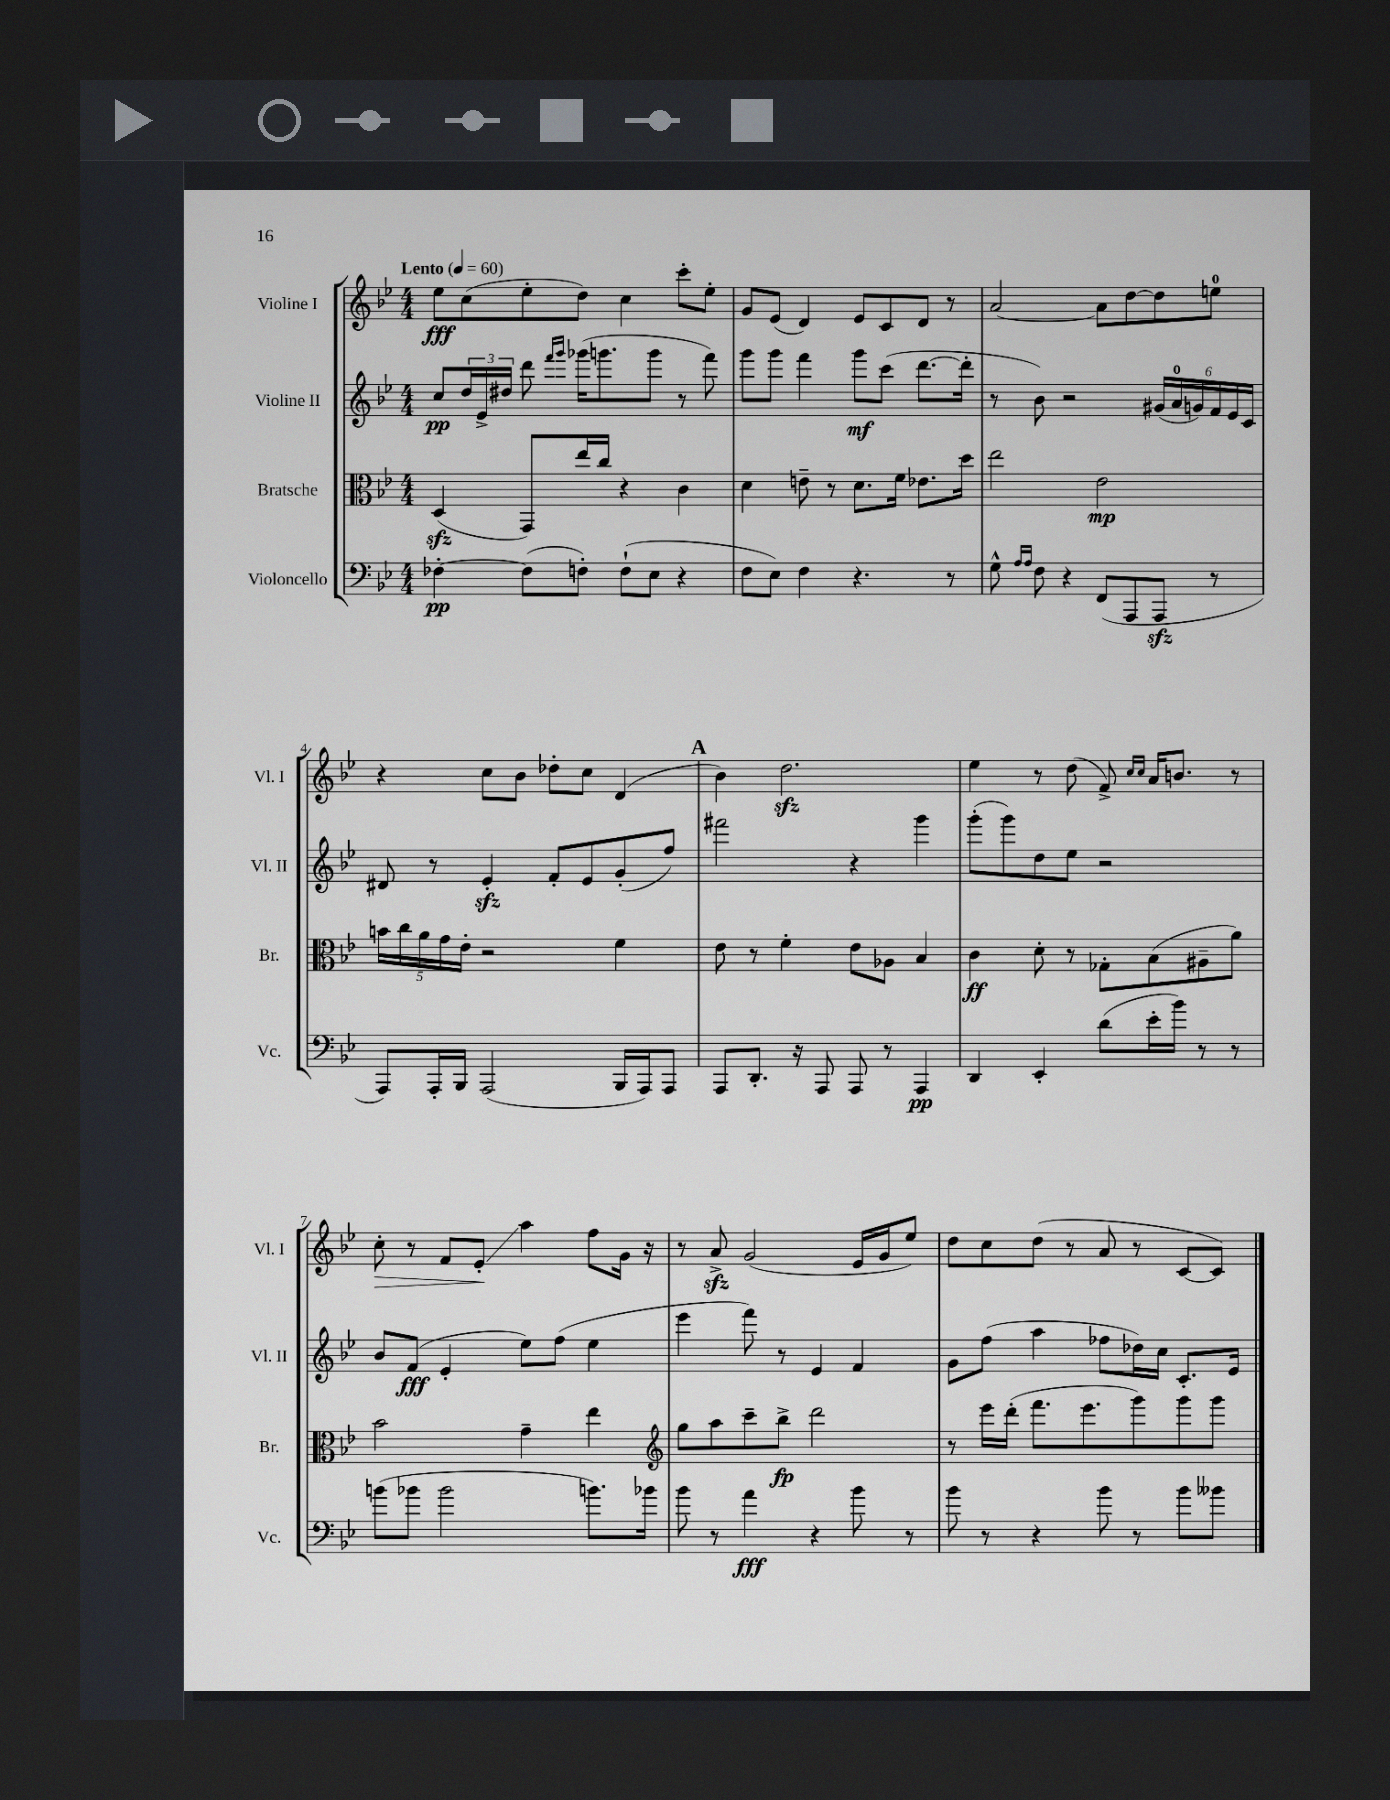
<<
\new StaffGroup <<
\new Staff = "s0" \with { instrumentName = "Violine I" shortInstrumentName = "Vl. I" } {
    \clef treble \key bes \major \numericTimeSignature \time 4/4 \tempo "Lento" 4 = 60
    ees''8\fff c''8( ees''8-. d''8) c''4 c'''8-. ees''8-. |
    g'8 ees'8( d'4) ees'8 c'8 d'8 r8 |
    a'2~ a'8 d''8~ d''8 e''8-0 |
    r4 c''8 bes'8 des''8-. c''8 d'4( |
    \mark \markup { \bold "A" } bes'4) d''2.\sfz |
    ees''4 r8 d''8( f'8->) \grace { c''16 c''16 } a'16 b'8. r8 |
    c''8-.\> r8 f'8 ees'8-.\glissando\! a''4 f''8 g'16 r16 |
    r8 a'8->\sfz g'2( ees'16 g'16 ees''8) |
    d''8 c''8 d''8( r8 a'8 r8 c'8~ c'8) \bar "|." |
}
\new Staff = "s1" \with { instrumentName = "Violine II" shortInstrumentName = "Vl. II" } {
    \clef treble \key bes \major \numericTimeSignature \time 4/4
    c''8\pp \tuplet 3/2 { d''16 ees'16-> dis''16 } d'''8 \grace { f'''16 g'''16 } ges'''16( g'''8. g'''8 r8 f'''8) |
    g'''8 g'''8 f'''4 g'''8\mf c'''8( d'''8.~ d'''16-. |
    r8 bes'8) r2 \tuplet 6/4 { gis'16( a'16-0 g'16) f'16 ees'16 c'16 } |
    dis'8 r8 ees'4-.\sfz f'8-. ees'8 g'8-.( f''8) |
    \mark \markup { \bold "A" } fis'''2 r4 g'''4 |
    g'''8-.( g'''8) d''8 ees''8 r2 |
    bes'8 f'8\fff( ees'4-. ees''8) f''8( ees''4 |
    ees'''4 f'''8) r8 ees'4 f'4 |
    g'8 f''8( a''4 fes''8 des''16) c''16 c'8.-. ees'16 \bar "|." |
}
\new Staff = "s2" \with { instrumentName = "Bratsche" shortInstrumentName = "Br." } {
    \clef alto \key bes \major \numericTimeSignature \time 4/4
    d4\sfz( g,8) ees''16 c''16 r4 c'4 |
    d'4 e'8-- r8 d'8. f'16 ees'8. d''16 |
    ees''2 ees'2\mp |
    \tuplet 5/4 { b'16 c''16 a'16 g'16 ees'16-. } r2 f'4 |
    \mark \markup { \bold "A" } ees'8 r8 f'4-. ees'8 aes8 bes4 |
    c'4\ff d'8-. r8 ges8-. bes8( ais8-- a'8) |
    bes'2 g'4-- ees''4 |
    \clef treble g''8 a''8 c'''8-- bes''8->\fp d'''2 |
    r8 ees'''16 d'''16-.( f'''8. ees'''8. g'''8) g'''8 g'''8 \bar "|." |
}
\new Staff = "s3" \with { instrumentName = "Violoncello" shortInstrumentName = "Vc." } {
    \clef bass \key bes \major \numericTimeSignature \time 4/4
    fes4~-.\pp fes8( f8-.) f8-!( ees8 r4 |
    f8 ees8) f4 r4. r8 |
    g8-^ \grace { a16 a16 } f8 r4 f,8( a,,8 a,,8\sfz r8 |
    a,,8) a,,16-. bes,,16 a,,2( bes,,16 a,,16) a,,8 |
    \mark \markup { \bold "A" } a,,8 d,8.-. r16 a,,8 a,,8 r8 a,,4\pp |
    d,4 ees,4-. d'8( ees'16-. bes'16) r8 r8 |
    b'8( bes'8 bes'2 b'8.) bes'16 |
    bes'8 r8 a'4\fff r4 bes'8 r8 |
    bes'8 r8 r4 bes'8 r8 bes'8 beses'8 \bar "|." |
}
>>
>>
